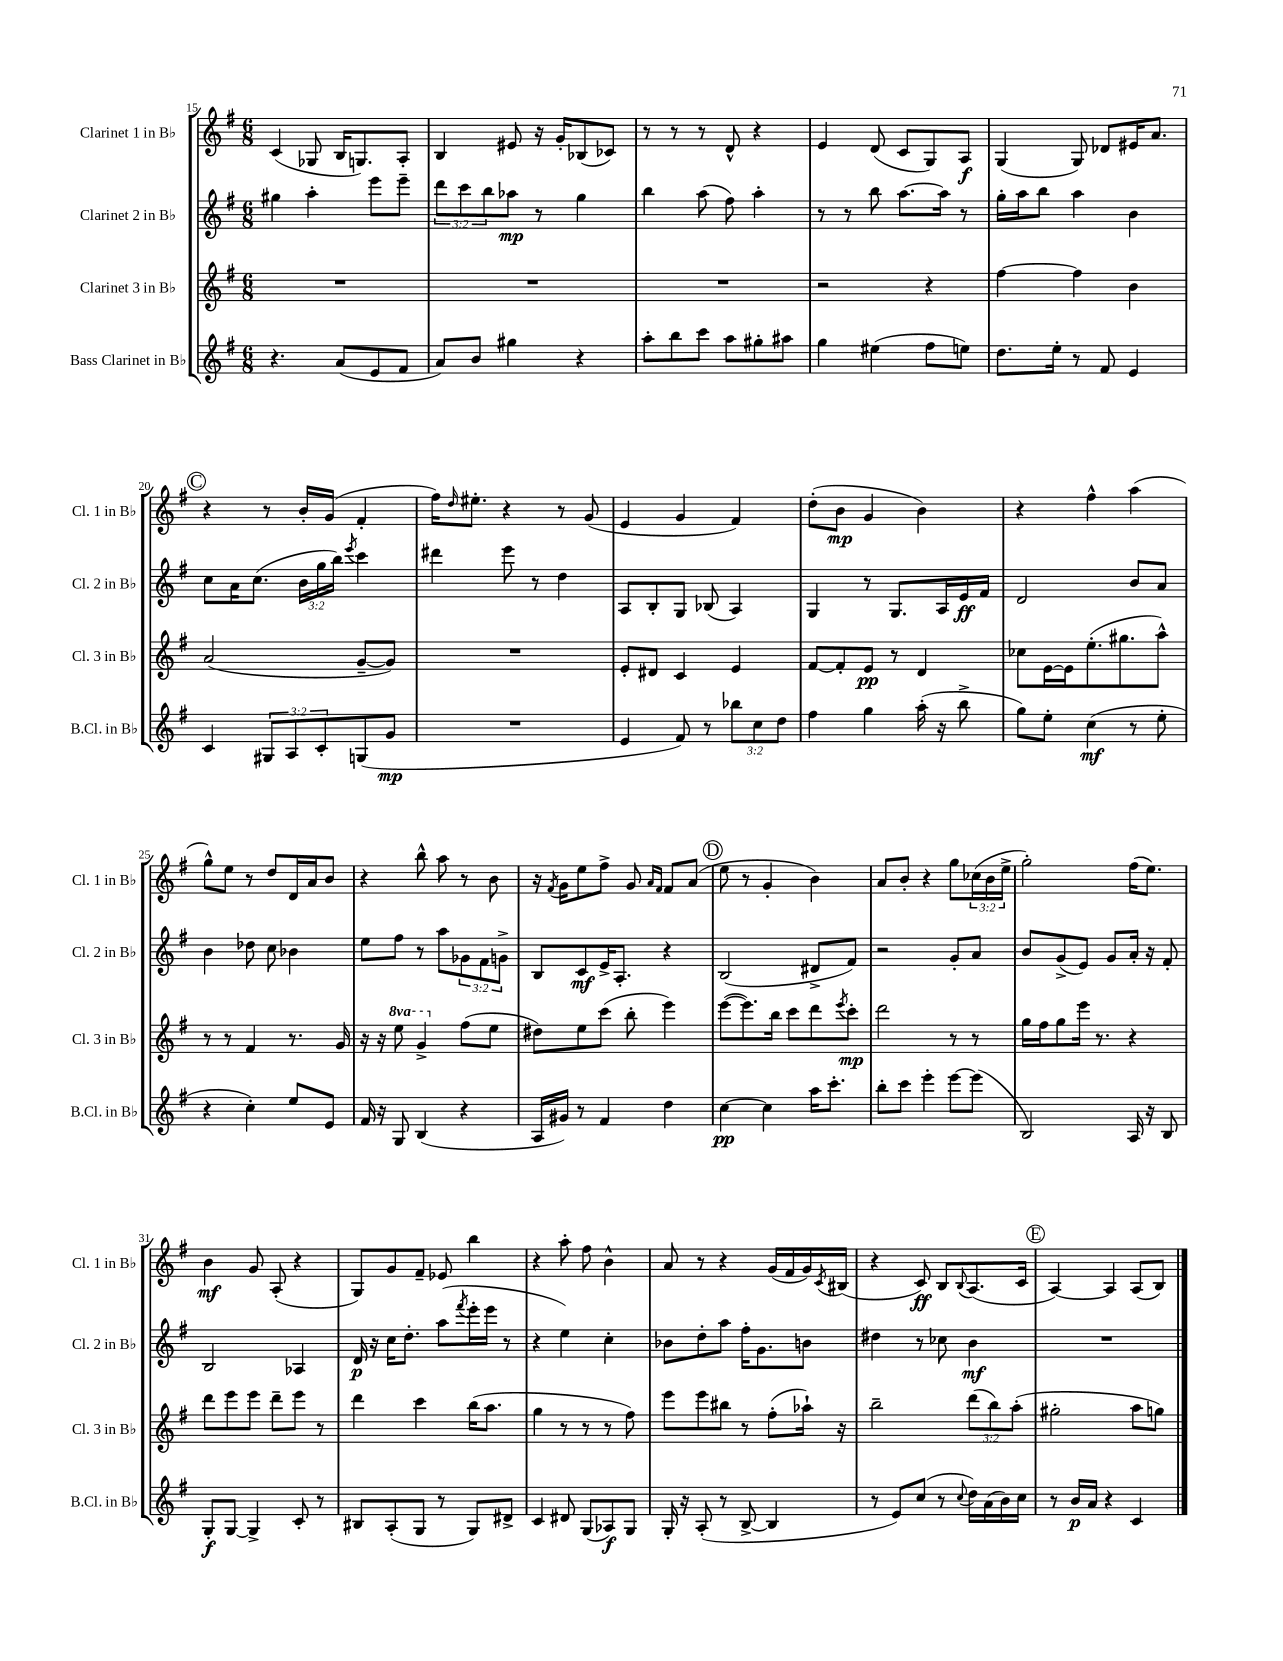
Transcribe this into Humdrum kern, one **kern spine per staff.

**kern	**kern	**kern	**kern
*staff4	*staff3	*staff2	*staff1
*clefG2	*clefG2	*clefG2	*clefG2
*k[f#]	*k[f#]	*k[f#]	*k[f#]
*M6/8	*M6/8	*M6/8	*M6/8
4.r	2.r	4gg#	(4c
.	.	4aa'	8G-
(8a	.	.	16B
.	.	.	8.G)
8e	.	8eee	.
8f#	.	8eee~	8A'
=	=	=	=
8a)	2.r	12ddd	4B
.	.	12ccc	.
8b	.	.	.
.	.	12bb	.
4gg#	.	8aa-	8e#
.	.	8r	16r
.	.	.	16g'
4r	.	4gg	(8B-
.	.	.	8c-)
=	=	=	=
8aa'	2.r	4bb	8r
8bb	.	.	8r
8ccc	.	(8aa	8r
8aa	.	8ff#)	8d^^
8gg#'	.	4aa'	4r
8aa#	.	.	.
=	=	=	=
4gg	2r	8r	4e
.	.	8r	.
(4ee#	.	8bb	(8d
.	.	[8.aa	8c
8ff#	4r	.	8G)
.	.	16aa]	.
8ee)	.	8r	8A
=	=	=	=
8.dd	[4ff#	16gg'	(4G
.	.	16aa	.
.	.	8bb	.
16ee'	.	.	.
8r	4ff#]	4aa	8G)
8f#	.	.	8d-
4e	4b	4b	16e#
.	.	.	8.a
=	=	=	=
4c	(2a	8cc	4r
.	.	16a	.
.	.	(8.cc	.
12G#	.	.	8r
12A	.	.	.
.	.	24b	16b'
12c'	.	24gg	.
.	.	.	(16g
.	.	24bb)	.
.	.	8qeee	.
(8G	[8g~	4ccc	4f#'
8g	8g])	.	.
=	=	=	=
2.r	2.r	4ddd#	16ff#)
.	.	.	16qqdd
.	.	.	8.ee#'
.	.	8eee	4r
.	.	8r	.
.	.	4dd	8r
.	.	.	(8g
=	=	=	=
4e	8e'	8A	4e
.	8d#	8B'	.
8f#)	4c	8G	4g
8r	.	(8B-	.
12bb-	4e	4A)	4f#)
12cc	.	.	.
12dd	.	.	.
=	=	=	=
4ff#	[8f#	4G	(8dd'
.	8f#']	.	8b
4gg	8e	8r	4g
.	8r	8.G	.
(16aa'	4d	.	4b)
16r	.	16A	.
8bb^	.	16e	.
.	.	16f#	.
=	=	=	=
8gg)	8cc-	2d	4r
8ee'	[16e	.	.
.	16e]	.	.
(4cc	(8.ee'	.	4ff#^^
.	8.gg#	.	.
8r	.	8b	(4aa
8ee'	8aa^^)	8a	.
=	=	=	=
4r	8r	4b	8gg^^)
.	8r	.	8ee
4cc')	4f#	8dd-	8r
.	.	8cc	8dd
8ee	8.r	4b-	16d
.	.	.	16a
8e	.	.	8b
.	16g	.	.
=	=	=	=
16f#	16r	8ee	4r
16r	16r	.	.
8G	8eee	8ff#	.
(4B	4gg^	8r	8bb^^
.	.	8aa	8aa
4r	(8ff#	12g-	8r
.	.	12f#	.
.	8ee	.	8b
.	.	12g^	.
=	=	=	=
16A	8dd#)	8B	16r
.	.	.	8qf#
16g#)	.	.	16g
8r	8ee	8c	8ee
4f#	(8ccc	16e^	8ff#^
.	.	8.A'	.
.	8bb'	.	8g
.	.	.	16qqa
.	.	.	16qqf#
4dd	4eee)	4r	8f#
.	.	.	(8a
=	=	=	=
[4cc	([8eee	(2B	8ee
.	8.eee])	.	8r
4cc]	.	.	4g'
.	16bb	.	.
.	8ccc	.	.
16aa	8ddd	8d#^	4b)
8.ccc'	.	.	.
.	8qeee	.	.
.	8ccc'	8f#)	.
=	=	=	=
8bb'	2ddd	2r	8a
8ccc	.	.	8b'
4eee'	.	.	4r
[8eee	8r	8g'	8gg
(8eee]	8r	8a	(24cc-
.	.	.	24b
.	.	.	24ee^
=	=	=	=
2B)	16gg	8b	2gg')
.	16ff#	.	.
.	8gg	(8g^	.
.	16eee	8e)	.
.	8.r	.	.
.	.	8g	.
16A	4r	16a'	(16ff#
16r	.	16r	8.ee)
8B	.	8f#'	.
=	=	=	=
8G'	8ddd	2B	4b
[8G	8eee	.	.
4G^]	8eee	.	8g
.	8ddd~	.	(8A'
8c'	8eee	4A-	4r
8r	8r	.	.
=	=	=	=
8B#	4ddd	16d	8G)
.	.	16r	.
(8A'	.	16cc	8g
.	.	8.dd'	.
8G	4ccc	.	8f#~
8r	.	(8aa	8e-
.	.	8qfff#	.
8G)	(16bb	16eee'	4bb
.	8.aa	16eee	.
8d#^	.	8r	.
=	=	=	=
4c	4gg	4r	4r
8d#	8r	4ee)	8aa'
(8G	8r	.	8ff#
8A-)	8r	4cc'	4b^^
8G	8ff#)	.	.
=	=	=	=
16G'	8eee	8b-	8a
16r	.	.	.
(8A'	8eee	8dd'	8r
8r	8bb#	8aa	4r
[8B^	8r	16ff#'	.
.	.	8.g	.
4B]	(8ff#'	.	(16g
.	.	.	16f#
.	16aa-`)	8b	16g)
.	.	.	8qc
.	16r	.	(16B#
=	=	=	=
8r	2bb~	4dd#	4r
8e)	.	.	.
(8cc	.	8r	8c)
8r	.	8cc-	8B
8qqcc	.	.	8qqB
16dd)	(12ddd	4b	(8.A
(16a	.	.	.
.	12bb)	.	.
16b)	.	.	.
.	(12aa'	.	.
16cc	.	.	16c
=	=	=	=
8r	2gg#'	2.r	[4A)
16b	.	.	.
16a	.	.	.
4r	.	.	4A]
4c	8aa	.	(8A
.	8gg)	.	8B)
==	==	==	==
*-	*-	*-	*-
